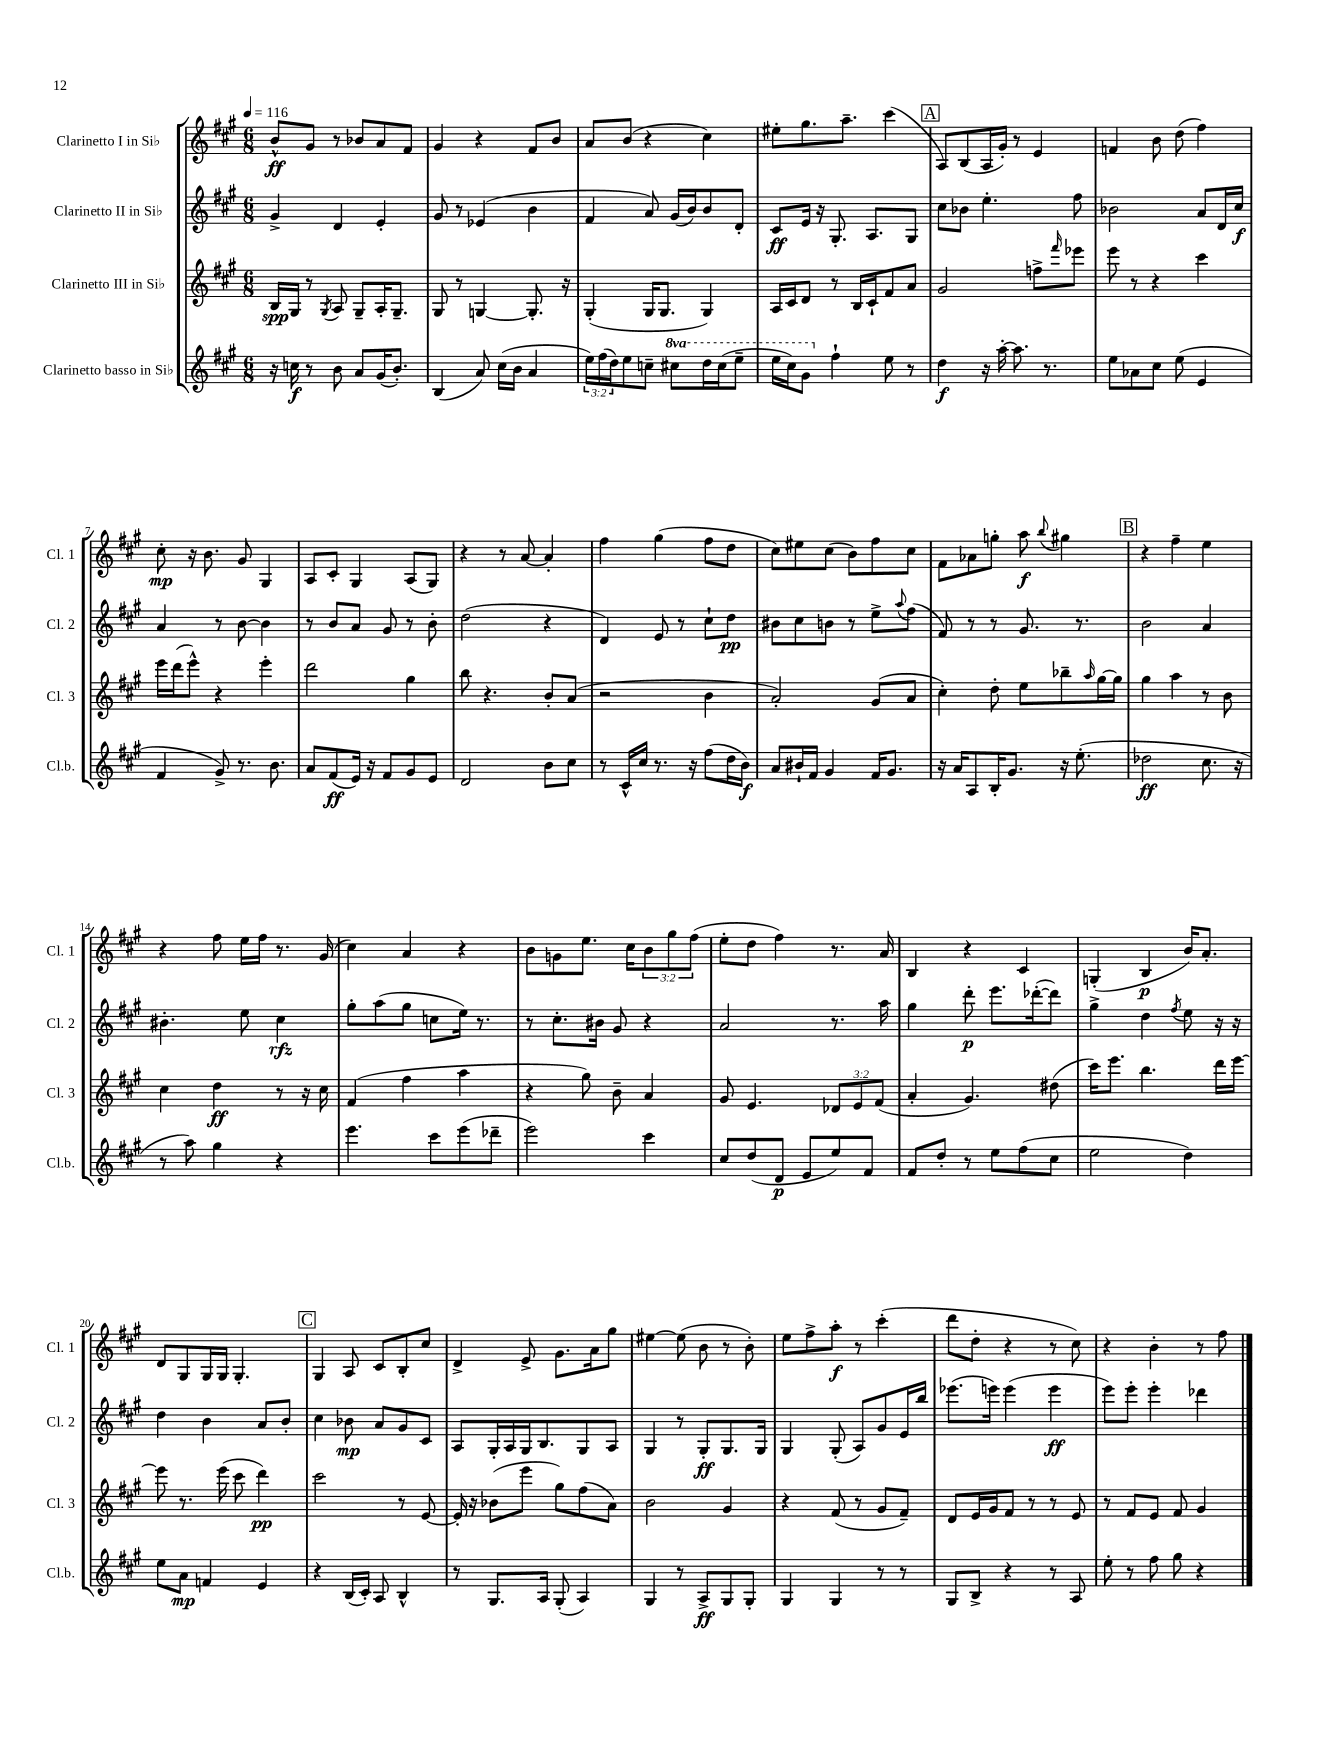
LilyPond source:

<<
\new StaffGroup <<
\new Staff = "s0" \with { instrumentName = "Clarinetto I in Sib" shortInstrumentName = "Cl. 1" } {
    \clef treble \key a \major \numericTimeSignature \time 6/8 \override Staff.TupletNumber.text = #tuplet-number::calc-fraction-text \tempo 4 = 116
    b'8-^\ff gis'8 r8 bes'8 a'8 fis'8 |
    gis'4 r4 fis'8 b'8 |
    a'8 b'8( r4 cis''4) |
    eis''8-. gis''8. a''8.-- cis'''4( |
    \mark \markup { \box "A" } a8) b8( a16 gis'16-.) r8 e'4 |
    f'4 b'8 d''8( fis''4) |
    cis''8-.\mp r16 b'8. gis'8 gis4 |
    a8 cis'8-. gis4 a8( gis8) |
    r4 r8 a'8~ a'4-. |
    fis''4 gis''4( fis''8 d''8 |
    cis''8) eis''8 cis''8( b'8) fis''8 cis''8 |
    fis'8 aes'8 g''8-. a''8\f \appoggiatura { b''8 } gis''4 |
    \mark \markup { \box "B" } r4 fis''4-- e''4 |
    r4 fis''8 e''16 fis''16 r8. gis'16( |
    cis''4) a'4 r4 |
    b'8 g'8 e''8. cis''16 \tuplet 3/2 { b'8 gis''8 fis''8( } |
    e''8-. d''8 fis''4) r8. a'16 |
    b4 r4 cis'4 |
    g4-.( b4\p b'16) a'8.-. |
    d'8 gis8 gis16 gis16 gis4.-. |
    \mark \markup { \box "C" } gis4 a8 cis'8 b8-. cis''8 |
    d'4-> e'8-> gis'8. a'16 gis''8 |
    eis''4~ eis''8( b'8 r8 b'8-.) |
    e''8 fis''8-> a''8-.\f r8 cis'''4-.( |
    d'''8 d''8-. r4 r8 cis''8) |
    r4 b'4-. r8 fis''8 \bar "|." |
}
\new Staff = "s1" \with { instrumentName = "Clarinetto II in Sib" shortInstrumentName = "Cl. 2" } {
    \clef treble \key a \major \numericTimeSignature \time 6/8
    gis'4-> d'4 e'4-. |
    gis'8 r8 ees'4( b'4 |
    fis'4 a'8) gis'16( b'16) b'8 d'8-. |
    cis'8\ff e'16 r16 gis8.-. a8. gis8 |
    \mark \markup { \box "A" } cis''8 bes'8 e''4.-. fis''8 |
    bes'2 a'8 d'16 cis''16\f |
    a'4 r8 b'8~ b'4 |
    r8 b'8 a'8 gis'8 r8 b'8-. |
    d''2( r4 |
    d'4) e'8 r8 cis''8-! d''8\pp |
    bis'8 cis''8 b'8 r8 e''8-> \appoggiatura { a''8 } fis''8( |
    fis'8) r8 r8 gis'8. r8. |
    \mark \markup { \box "B" } b'2 a'4 |
    bis'4.-. e''8 cis''4\rfz |
    gis''8-. a''8( gis''8 c''8 e''16) r8. |
    r8 cis''8.-. bis'16 gis'8 r4 |
    a'2 r8. a''16 |
    gis''4 d'''8-.\p e'''8. des'''16~-.( des'''8) |
    gis''4-> d''4 \acciaccatura { fis''8 } e''8 r16 r16 |
    d''4 b'4 a'8 b'8-. |
    \mark \markup { \box "C" } cis''4 bes'8\mp a'8 gis'8 cis'8 |
    a8 gis16-. a16 gis16 b8. gis8 a8 |
    gis4 r8 gis8-.\ff gis8. gis16 |
    gis4 gis8-.( a8) gis'8 e'16 b''16 |
    ees'''8.( e'''16) e'''4( e'''4\ff |
    e'''8) e'''8-. e'''4-. des'''4 \bar "|." |
}
\new Staff = "s2" \with { instrumentName = "Clarinetto III in Sib" shortInstrumentName = "Cl. 3" } {
    \clef treble \key a \major \numericTimeSignature \time 6/8 \override Staff.TupletNumber.text = #tuplet-number::calc-fraction-text
    b16\spp gis16 r8 \acciaccatura { gis8 } a8 gis8-- a16-. gis8.-- |
    gis8 r8 g4~ g8.-. r16 |
    gis4-.( gis16 gis8. gis4) |
    a16 cis'16 d'8 r8 b16 cis'16-! fis'8 a'8 |
    \mark \markup { \box "A" } gis'2 f''8-> \grace { fis'''16 } ees'''8 |
    e'''8 r8 r4 cis'''4 |
    e'''16 d'''16( e'''8-^) r4 e'''4-. |
    d'''2 gis''4 |
    b''8 r4. b'8-. a'8( |
    r2 b'4 |
    a'2-.) gis'8( a'8 |
    cis''4-.) d''8-. e''8 bes''8-- \grace { a''16 } gis''16~ gis''16 |
    \mark \markup { \box "B" } gis''4 a''4 r8 b'8 |
    cis''4 d''4\ff r8 r16 cis''16 |
    fis'4( fis''4 a''4 |
    r4 gis''8) b'8-- a'4 |
    gis'8 e'4. \tuplet 3/2 { des'8 e'8 fis'8( } |
    a'4-. gis'4.) dis''8( |
    cis'''16) e'''8. b''4. d'''16 e'''16~ |
    e'''8 r8. e'''16( cis'''8 d'''4\pp) |
    \mark \markup { \box "C" } cis'''2 r8 e'8~ |
    e'16-. r16 bes'8( e'''8 gis''8) fis''8( a'8) |
    b'2 gis'4 |
    r4 fis'8( r8 gis'8 fis'8--) |
    d'8 e'16 gis'16 fis'8 r8 r8 e'8 |
    r8 fis'8 e'8 fis'8 gis'4 \bar "|." |
}
\new Staff = "s3" \with { instrumentName = "Clarinetto basso in Sib" shortInstrumentName = "Cl.b." } {
    \clef treble \key a \major \numericTimeSignature \time 6/8 \override Staff.TupletNumber.text = #tuplet-number::calc-fraction-text \set Staff.ottavationMarkups = #ottavation-simple-ordinals
    r16 c''16\f r8 b'8 a'8 gis'16( b'8.-.) |
    b4( a'8) cis''16( b'16 a'4 |
    \tuplet 3/2 { e''16) fis''16( d''16) } e''8 c''8-- \ottava #1 cis'''!8 d'''16 cis'''16( e'''8-- |
    e'''16 cis'''16) gis''8 \ottava #0 fis''4-! e''8 r8 |
    \mark \markup { \box "A" } d''4\f r16 a''16~-. a''8. r8. |
    e''8 aes'8 cis''8 e''8( e'4 |
    fis'4 gis'8->) r8. b'8. |
    a'8 fis'8\ff( e'16) r16 fis'8 gis'8 e'8 |
    d'2 b'8 cis''8 |
    r8 cis'16-^ cis''16 r8. r16 fis''8( d''16 b'16\f) |
    a'8 bis'16-! fis'16 gis'4 fis'16 gis'8. |
    r16 a'16 a8 b16-. gis'8. r16 e''8.-.( |
    \mark \markup { \box "B" } des''2\ff cis''8. r16 |
    r8 a''8) gis''4 r4 |
    e'''4. cis'''8 e'''8( des'''8-- |
    e'''2) cis'''4 |
    cis''8 d''8( d'8\p e'8 e''8) fis'8 |
    fis'8 d''8-. r8 e''8 fis''8( cis''8 |
    e''2 d''4) |
    e''8 a'8\mp f'4 e'4 |
    \mark \markup { \box "C" } r4 b16( cis'16-.) a8 b4-^ |
    r8 gis8. a16 gis8-.( a4) |
    gis4 r8 a8->\ff gis8 gis8-. |
    gis4 gis4 r8 r8 |
    gis8 b8-> r4 r8 a8 |
    e''8-. r8 fis''8 gis''8 r4 \bar "|." |
}
>>
>>
